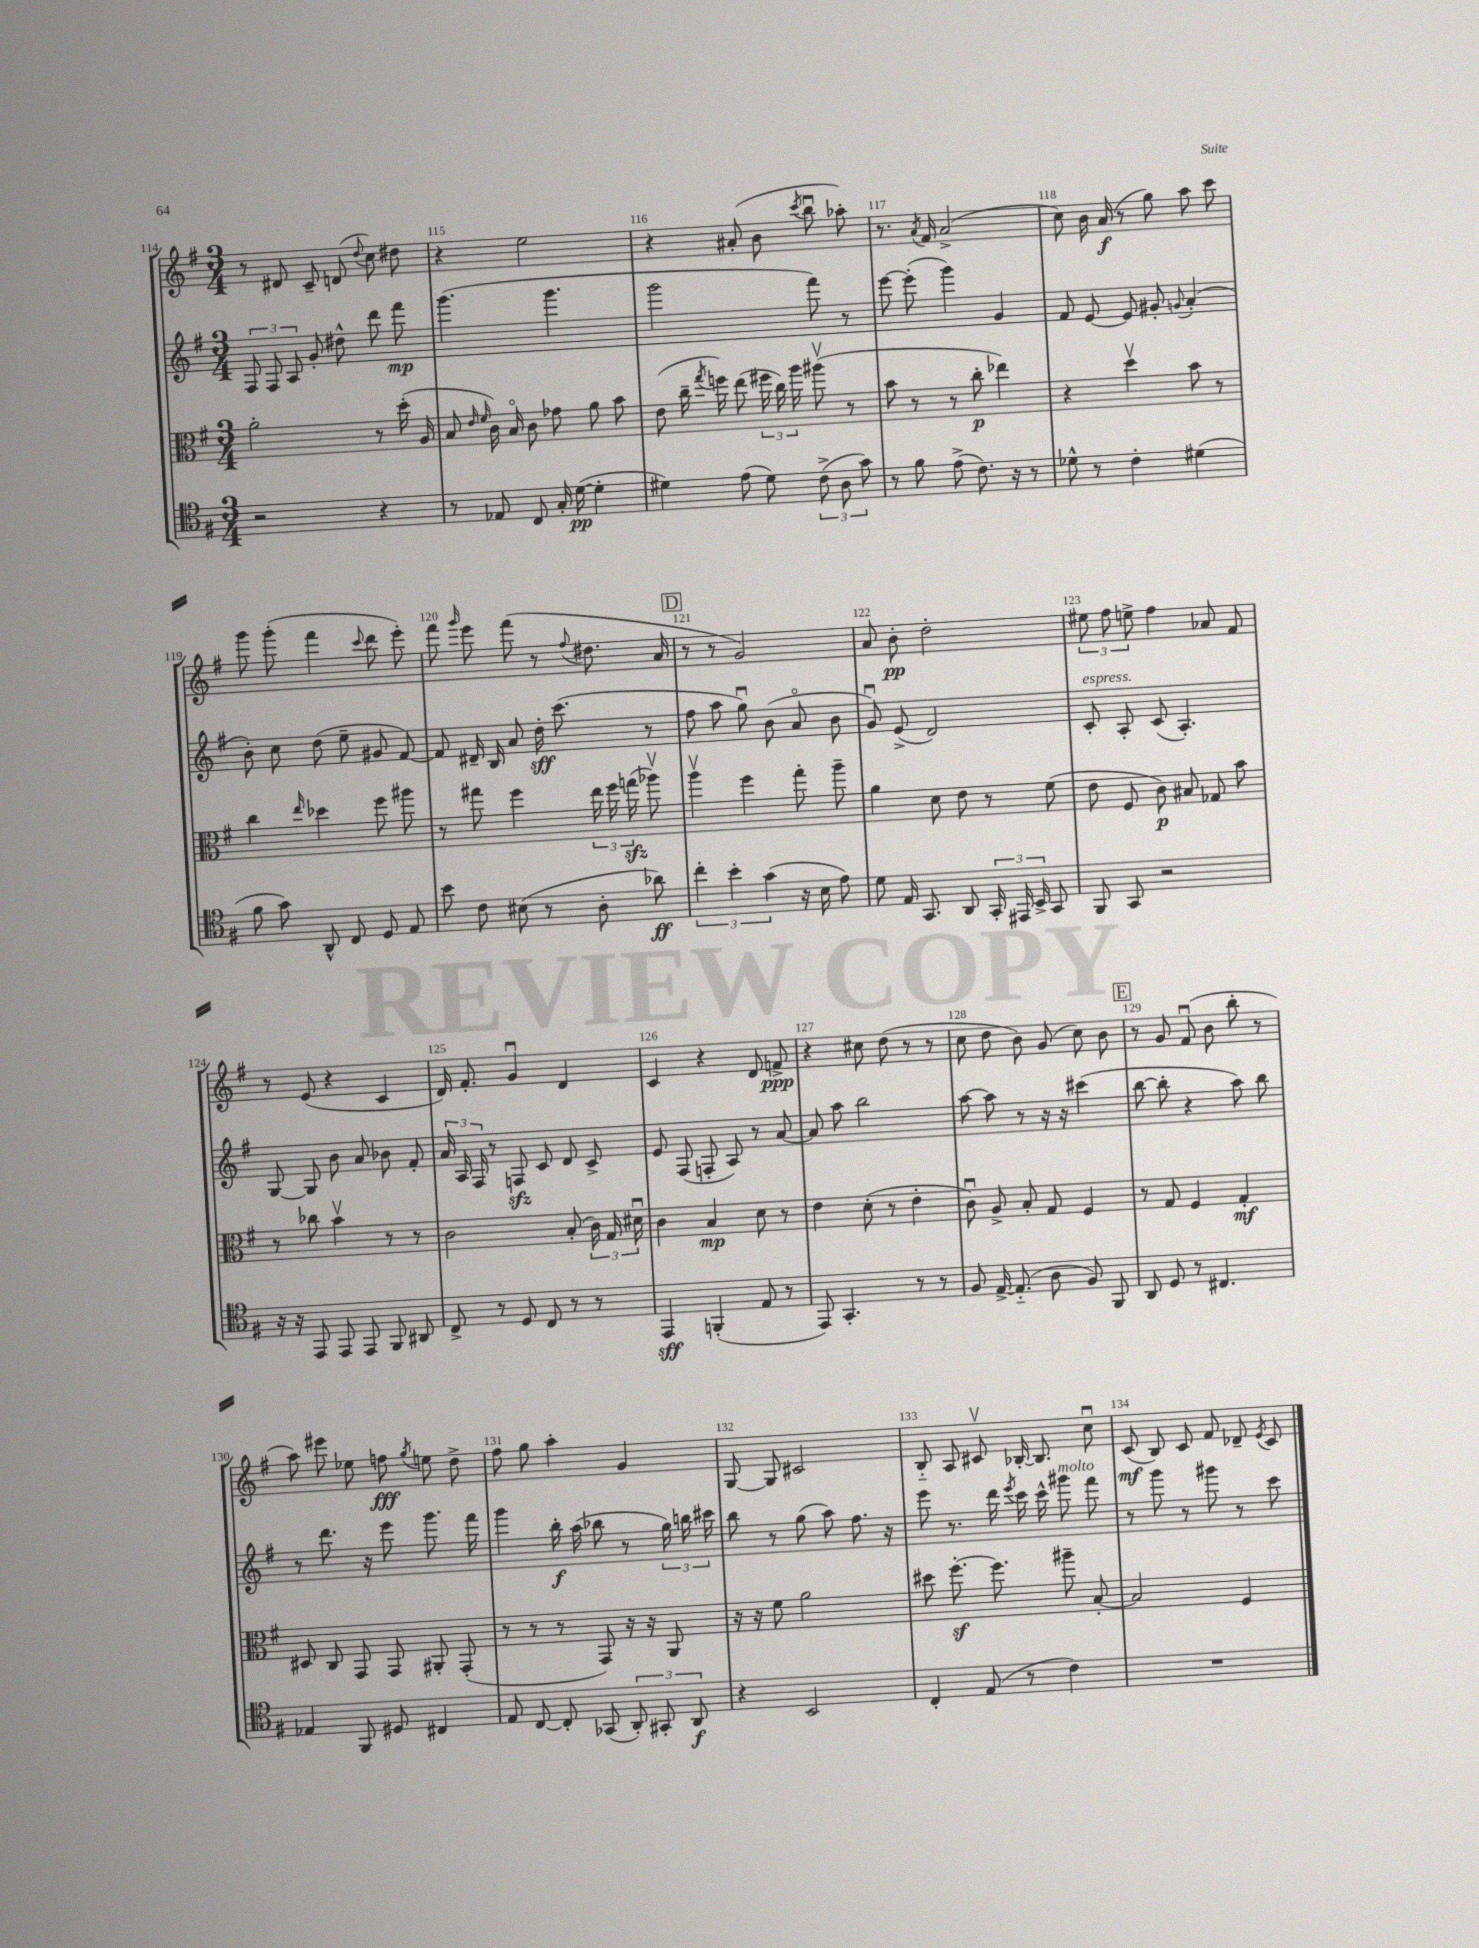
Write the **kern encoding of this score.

**kern	**dynam	**kern	**dynam	**kern	**dynam	**kern	**dynam
*part4	*part4	*part3	*part3	*part2	*part2	*part1	*part1
*staff4	*staff4	*staff3	*staff3	*staff2	*staff2	*staff1	*staff1
*clefC4	*	*clefC3	*	*clefG2	*	*clefG2	*
*k[f#]	*	*k[f#]	*	*k[f#]	*	*k[f#]	*
*M3/4	*	*M3/4	*	*M3/4	*	*M3/4	*
=114	=114	=114	=114	=114	=114	=114	=114
2r	.	2a'\	.	12F#/	.	8r	.
.	.	.	.	12F#/	.	.	.
.	.	.	.	.	.	8d#X/	.
.	.	.	.	12A/	.	.	.
.	.	.	.	8g'/	.	8c~/	.
.	.	.	.	8dd#X^^\	.	(8dn/	.
.	.	.	.	.	.	8qqdd/	.
4r	.	8r	.	8ddd\	.	8cc\)	.
.	.	(16dd'\	.	8fff#\	mp	8dd#X\	.
.	.	16A/	.	.	.	.	.
=115	=115	=115	=115	=115	=115	=115	=115
8r	.	8B/	.	(4.ggg\	.	4r	.
.	.	16qqe/	.	.	.	.	.
.	.	16qqf#/	.	.	.	.	.
8E-X/	.	16c\)	.	.	.	.	.
.	.	16B/	.	.	.	.	.
8C/	.	8c\	.	.	.	2ee\	.
16G'/	.	8g-X\	.	4.ggg\	.	.	.
([16d\	pp	.	.	.	.	.	.
4d'\]	.	8a\	.	.	.	.	.
.	.	8b\	.	.	.	.	.
=116	=116	=116	=116	=116	=116	=116	=116
4d#X\)	.	(8e\	.	2ggg\	.	4r	.
.	.	16cc~\	.	.	.	.	.
.	.	8qgg/	.	.	.	.	.
.	.	16ffn\)	.	.	.	.	.
(8e\	.	(8ee\	.	.	.	(8a#X'/	.
8d#\)	.	24ff#X\	.	.	.	8b\	.
.	.	24cc\)	.	.	.	.	.
.	.	24aa\	.	.	.	.	.
.	.	.	.	.	.	8qccc/	.
(12c^\	.	(8aa#Xv\	.	8fff#\)	.	8bbu\	.
12A\	.	.	.	.	.	.	.
.	.	8r	.	8r	.	8aa-X'\)	.
12g\)	.	.	.	.	.	.	.
=117	=117	=117	=117	=117	=117	=117	=117
8r	.	8b\	.	[8eee\	.	8.r	.
8f#\	.	8r	.	(8eee'\]	.	.	.
.	.	.	.	.	.	8qa/	.
.	.	.	.	.	.	16f#/	.
(8e^\	.	8r	.	4ggg\)	.	(2a^/	.
8.c\)	.	8cc'\	p	.	.	.	.
.	.	4ee-X\)	.	4g/	.	.	.
16r	.	.	.	.	.	.	.
8r	.	.	.	.	.	.	.
=118	=118	=118	=118	=118	=118	=118	=118
8d-X^^\	.	4r	.	8f#/	.	8cc\)	.
8r	.	.	.	[8e/	.	16b\	.
.	.	.	.	.	.	(16a/	f
4c'\	.	4ddv\	.	8e/]	.	8r	.
.	.	.	.	8g#X'/	.	8gg\)	.
.	.	.	.	8qqgn/	.	.	.
(4d#X\	.	8b\	.	(4a'/	.	8aa\	.
.	.	8r	.	.	.	8ccc\	.
!!LO:LB:g=z
=119	=119	=119	=119	=119	=119	=119	=119
8f#\	.	4cc\	.	8b'\)	.	8ggg\	.
8g\)	.	.	.	8cc\	.	(8ggg'\	.
.	.	16qqee/	.	.	.	.	.
8AA^^/	.	4dd-X\	.	(8dd\	.	4fff#\	.
8C/	.	.	.	8ee~\	.	.	.
.	.	.	.	.	.	8qqccc/	.
8D/	.	8ff#\	.	8g#X/	.	8ddd\	.
8E/	.	8aa#X\	.	[8f#/)	.	8eee'\)	.
=120	=120	=120	=120	=120	=120	=120	=120
8b\	.	8r	.	8f#/]	.	8fff#\	.
.	.	.	.	.	.	16qqggg/	.
8c\	.	8gg#X\	.	16d#X~/	.	8eee\	.
.	.	.	.	16B/	.	.	.
(8B#X\	.	4ff#\	.	8a/	.	(8fff#\	.
8r	.	.	.	16dd'\	sff	8r	.
.	.	.	.	(8.ccc\	.	.	.
.	.	.	.	.	.	8qqff#/	.
8A'\	.	24ee\	.	.	.	8.dd#X\	.
.	.	24ff#\	.	.	.	.	.
.	.	(24ggnzz\	.	.	.	.	.
8a-X\)	ff	8aa-Xv\)	.	8r	.	.	.
.	.	.	.	.	.	16a/	.
!!LO:REH:place=s1:t=D
=121	=121	=121	=121	=121	=121	=121	=121
6cc'\	.	4aav\	.	8ff#\	.	8r	.
.	.	.	.	8aa\	.	8r	.
6b'\	.	.	.	.	.	.	.
.	.	4ff#\	.	8ggu\)	.	2g/)	.
(6g\	.	.	.	.	.	.	.
.	.	.	.	(8b\	.	.	.
16r	.	8gg'\	.	8a/	.	.	.
16B\	.	.	.	.	.	.	.
8e\)	.	8aa~\	.	8b\	.	.	.
=122	=122	=122	=122	=122	=122	=122	=122
8d\	.	4a\	.	8gu/)	.	8a/	.
16E/	.	.	.	(8e^/	.	8b'\	pp
8.GG/	.	.	.	.	.	.	.
.	.	8d\	.	2d/)	.	2dd'\	.
8AA/	.	8e\	.	.	.	.	.
24GG'/	.	8r	.	.	.	.	.
24EE#X/	.	.	.	.	.	.	.
24BB^/	.	.	.	.	.	.	.
8GG/	.	(8f#\	.	.	.	.	.
=123	=123	=123	=123	=123	=123	=123	=123
!	!	!	!	!LO:TX:a:i:t=espress.	!	!	!
8FF#/	.	8e\	.	8c'/	.	12ee#X\	.
.	.	.	.	.	.	12ff#\	.
8GG/	.	8F#/	.	8A'/	.	.	.
.	.	.	.	.	.	12een^\	.
2r	.	8c\)	p	(8c/	.	4ff#\	.
.	.	8B#X/	.	4.A'/)	.	.	.
.	.	8G-X/	.	.	.	8a-X/	.
.	.	8b\	.	.	.	8f#/	.
!!LO:LB:g=z
=124	=124	=124	=124	=124	=124	=124	=124
16r	.	8r	.	[8G/	.	8r	.
16r	.	.	.	.	.	.	.
8EE/	.	8cc-X\	.	8G/]	.	(8e/	.
8EE/	.	4bv\	.	8b\	.	4r	.
8EE/	.	.	.	8a/	.	.	.
8FF#/	.	8r	.	8b-X\	.	4c/	.
8AA#X/	.	8r	.	8f#'/	.	.	.
=125	=125	=125	=125	=125	=125	=125	=125
8C^/	.	2c\	.	24a/	.	16d/)	.
.	.	.	.	24A/	.	.	.
.	.	.	.	.	.	8.f#'/	.
.	.	.	.	24F#/	.	.	.
8r	.	.	.	8r	.	.	.
8D/	.	.	.	8Fnzz/	.	4gu/	.
8C/	.	.	.	8c/	.	.	.
8r	.	(8B'/	.	8d/	.	4d/	.
8r	.	24c\)	.	8c^/	.	.	.
.	.	24G/	.	.	.	.	.
.	.	24d#Xu\	.	.	.	.	.
=126	=126	=126	=126	=126	=126	=126	=126
4EE/	sff	4c\	.	8e/	.	4c/	.
.	.	.	.	(8F#/	.	.	.
(4FFn'/	.	4B/	mp	8Fn'/	.	4r	.
.	.	.	.	8A/)	.	.	.
8E/	.	8d\	.	8r	.	8d/	.
8r	.	8r	.	[8a/	.	8fn^/	ppp
=127	=127	=127	=127	=127	=127	=127	=127
8EE/)	.	4e\	.	8a/]	.	4r	.
4.GG'/	.	.	.	8aa\	.	.	.
.	.	(8d'\	.	2bb\	.	8cc#X\	.
.	.	8r	.	.	.	(8dd\	.
8r	.	4e'\	.	.	.	8r	.
8r	.	.	.	.	.	8r	.
=128	=128	=128	=128	=128	=128	=128	=128
8F#/	.	8cu\)	.	[8aa\	.	8cc\	.
[16E^/	.	8A^/	.	8aa\]	.	8dd\	.
(8.E/]	.	.	.	.	.	.	.
.	.	8B'/	.	8r	.	8b\)	.
8A\	.	8G/	.	16r	.	(8g/	.
.	.	.	.	16r	.	.	.
8F#/)	.	4F#/	.	(4ccc#X\	.	8cc\)	.
8FF#/	.	.	.	.	.	8b\	.
!!LO:REH:place=s1:t=E
=129	=129	=129	=129	=129	=129	=129	=129
8AA/	.	8r	.	[8bb\	.	8r	.
8D/	.	8G/	.	8bb'\]	.	8g/	.
8r	.	4F#/	.	4r	.	(8f#u/	.
4.C#X/	.	.	.	.	.	8b\	.
.	.	4G'/	mf	8aa\)	.	8bb'\	.
.	.	.	.	8bb\	.	8r	.
!!LO:LB:g=z
=130	=130	=130	=130	=130	=130	=130	=130
4E-X/	.	8D#X/	.	8r	.	8aa\)	.
.	.	8C/	.	8.ddd\	.	8eee#X\	.
8FF#/	.	8GG/	.	.	.	8ee-X\	.
.	.	.	.	16r	.	.	.
8D#X/	.	8GG/	.	8eee\	.	8ffn\	fff
.	.	.	.	.	.	8qgg/	.
4C#X/	.	8AA#X'/	.	8.ggg\	.	8een\	.
.	.	(8GG'/	.	.	.	8dd^\	.
.	.	.	.	16fff#\	.	.	.
=131	=131	=131	=131	=131	=131	=131	=131
8E/	.	8r	.	4ggg\	.	8ff#\	.
[8C/	.	8r	.	.	.	8gg\	.
8C'/]	.	8r	.	16bb'\	f	4aa'\	.
.	.	.	.	(16aa\	.	.	.
(8GG-X/	.	8GG/)	.	8bb-X\	.	.	.
12AA'/)	.	16r	.	8r	.	4g/	.
.	.	16r	.	.	.	.	.
12GG#X'/	.	.	.	.	.	.	.
.	.	8AA/	.	24gg\)	.	.	.
12AA/	f	.	.	24bbn\	.	.	.
.	.	.	.	24ccc#X\	.	.	.
=132	=132	=132	=132	=132	=132	=132	=132
4r	.	16r	.	8bb\	.	[8G/	.
.	.	16r	.	.	.	.	.
.	.	8f#\	.	8r	.	8G/]	.
2BB/	.	2a\	.	(8gg\	.	2c#X/	.
.	.	.	.	8aa\)	.	.	.
.	.	.	.	8.ff#\	.	.	.
.	.	.	.	16r	.	.	.
=133	=133	=133	=133	=133	=133	=133	=133
4C'/	.	8dd#X\	.	8eee\	.	8B/	.
.	.	[8.ff#z'\	.	8.r	.	8A/	.
(8E/	.	.	.	.	.	8c#Xv/	.
.	.	8.ff#\]	.	16ddd\	.	.	.
.	.	.	.	8qeee/	.	.	.
8r	.	.	.	16ccc\	.	[16B-X'/	.
.	.	.	.	16ccc^^\	.	8.B-/]	.
!	!	!	!	!LO:TX:a:i:t=molto	!	!	!
4c\)	.	8aa#X~\	.	8ggg#X\	.	.	.
.	.	[8B'/	.	8fff#\	.	8ccu\	.
=134	=134	=134	=134	=134	=134	=134	=134
2.r	.	2B/]	.	8r	.	(8c/	mf
.	.	.	.	8ggg\	.	8B/)	.
.	.	.	.	8r	.	8c/	.
.	.	.	.	8ggg#X\	.	8f#/	.
.	.	4F#/	.	8r	.	8d-X~/	.
.	.	.	.	.	.	8qe/	.
.	.	.	.	8ccc\	.	8c/	.
==	==	==	==	==	==	==	==
*-	*-	*-	*-	*-	*-	*-	*-
